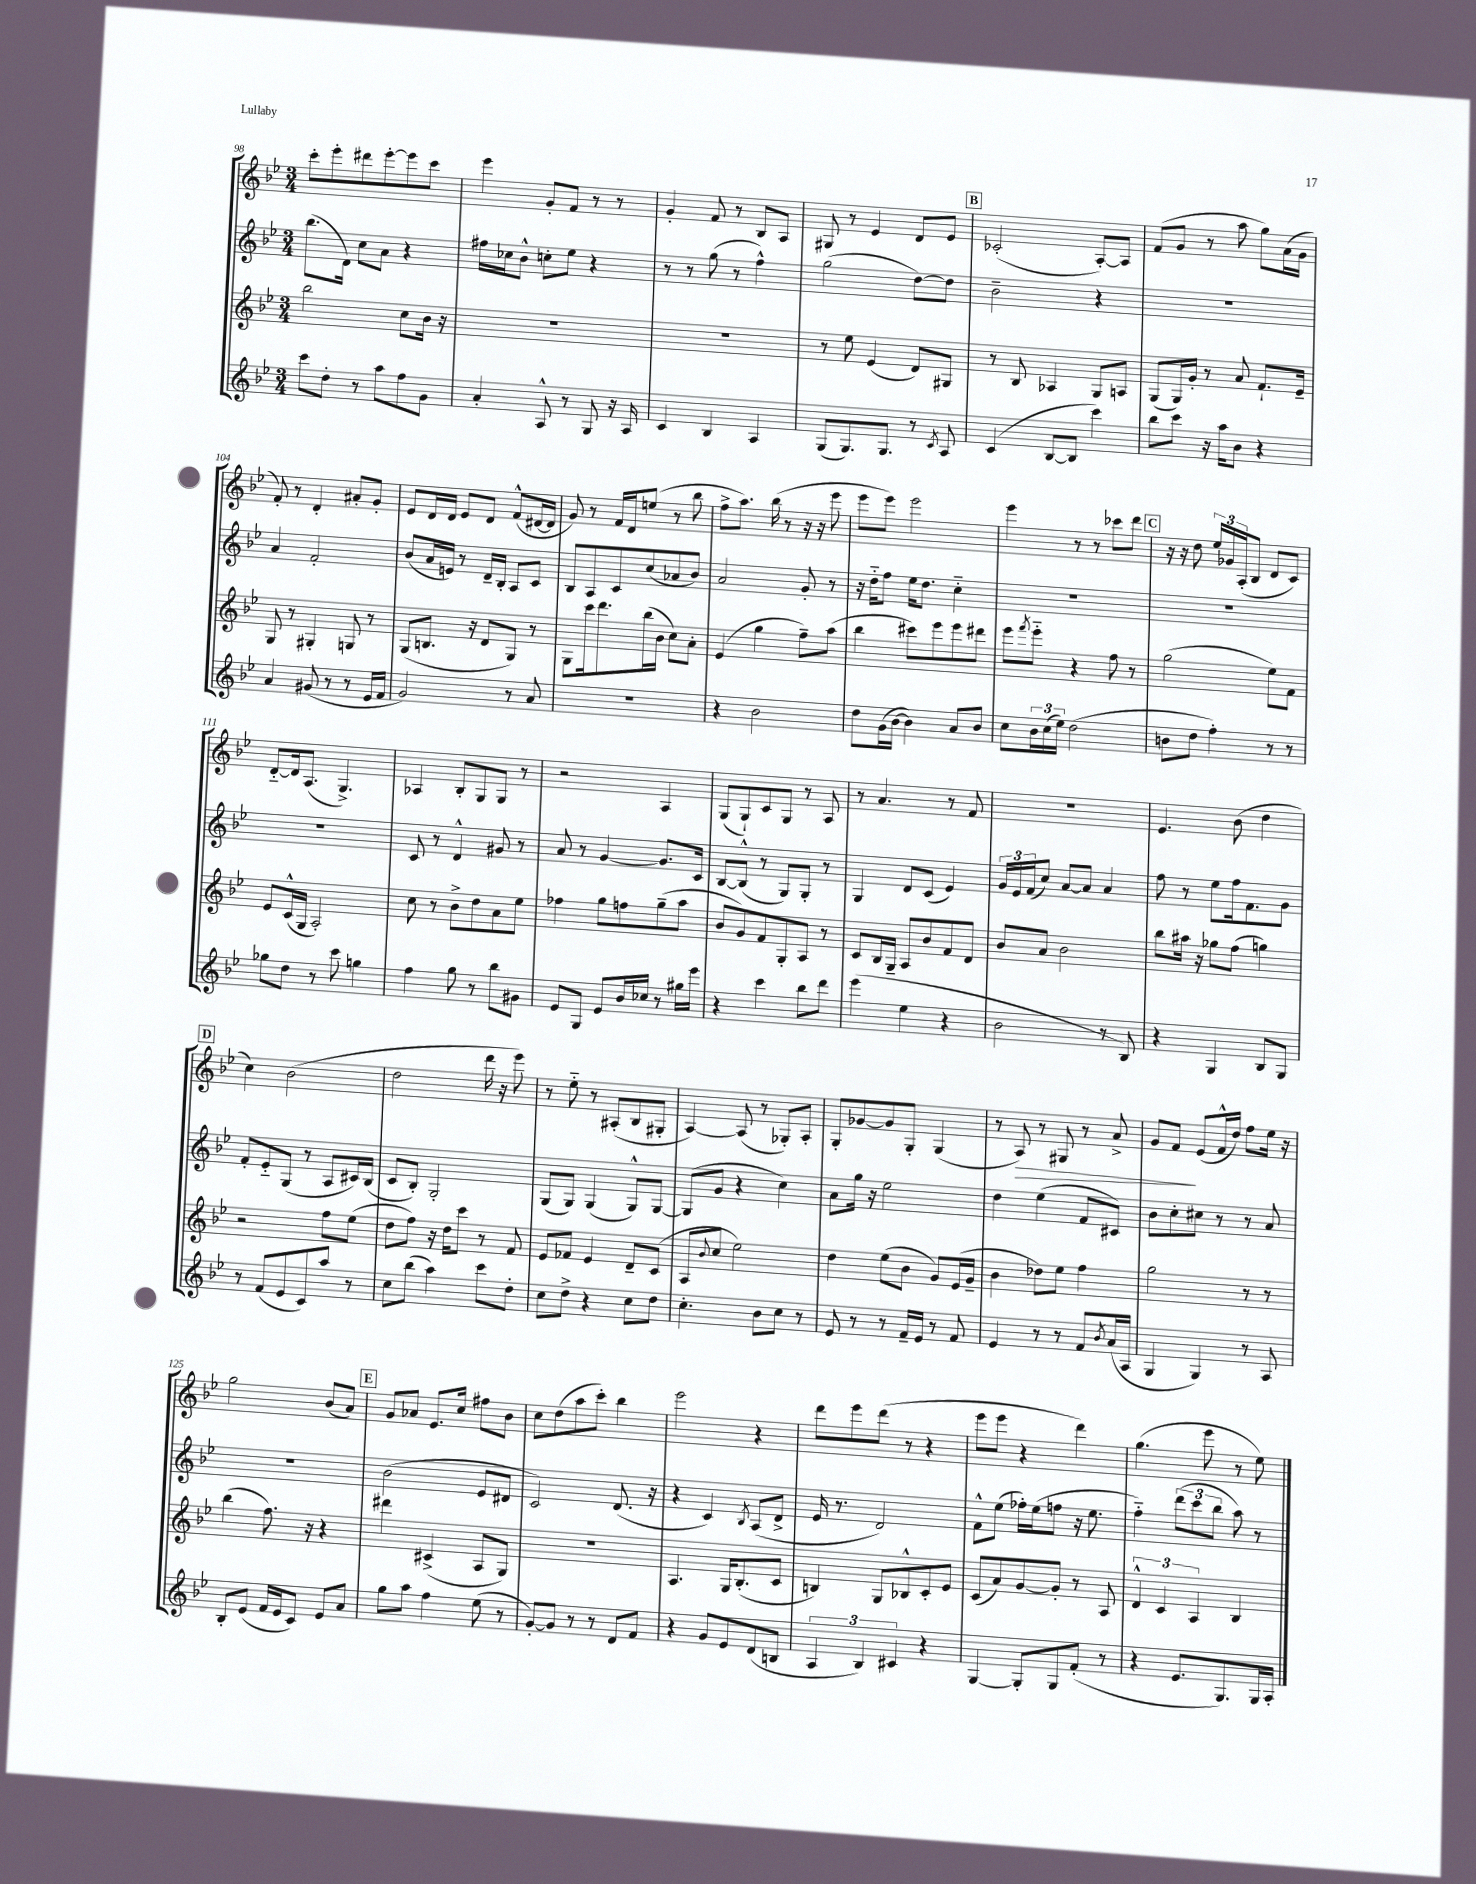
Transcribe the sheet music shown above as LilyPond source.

<<
\new StaffGroup <<
\new Staff = "s0" {
    \clef treble \key bes \major \numericTimeSignature \time 3/4
    c'''8-. ees'''8-. dis'''8 ees'''8~-. ees'''8 c'''8 |
    ees'''4 g'8-. f'8 r8 r8 |
    g'4-. f'8 r8 bes8 a8 |
    gis8 r8 ees'4 d'8 ees'8 |
    \mark \markup { \box "B" } ces'2-.( a8~-.) a8 |
    f'8( g'8 r8 a''8 g''8) a'16( g'16 |
    f'8-.) r8 d'4-. ais'8-. g'8-. |
    ees'8 d'16 d'16 ees'8 d'8 f'8-^( dis'16~ dis'16 |
    g'8) r8 f'16 d'16 e''8( r8 bes''8 |
    f''8-> a''8.) bes''16( r8 r16 r16 ees'''8 |
    ees'''8 ees'''8) ees'''2 |
    ees'''4 r8 r8 ces'''8 d'''8 |
    \mark \markup { \box "C" } r16 r16 d''8 \tuplet 3/2 { ees''16 ges'16 a16-.( } bes8 d'8 c'8) |
    d'8~-_ d'16 a8.( g4.->) |
    aes4 bes8-. g8 g8 r8 |
    r2 a4 |
    g8( g8-!) c'8 g8 r8 a8 |
    r8 a'4. r8 f'8 |
    R2. |
    ees'4. bes'8( d''4 |
    \mark \markup { \box "D" } c''4) bes'2( |
    d''2 d'''16 r16 ees'''8) |
    r8 ees''8-_ r8 ais8-.( bes8 gis8-. |
    a4~) a8( r8 ges8-.) a8-. |
    g8-. ges'8~ ges'8 g8-. g4( |
    r8 a8\>) r8 gis8 r8 a'8-> |
    g'8 f'8\! ees'8( f'16-^ d''16) f''8 ees''16 r16 |
    g''2 bes'8( a'8) |
    \mark \markup { \box "E" } g'8 aes'8 ees'8. c''16 fis''8 bes'8 |
    c''8 d''8( a''8 c'''8-.) bes''4 |
    ees'''2 r4 |
    d'''8 ees'''8 d'''8( r8 r4 |
    ees'''8 ees'''8 r4 d'''4) |
    g''4.( ees'''8 r8 ees''8) \bar "|." |
}
\new Staff = "s1" {
    \clef treble \key bes \major \numericTimeSignature \time 3/4
    bes''8.( d'16) c''8 a'8 r4 |
    fis''16 ces''16 bes'8-^ c''8-. ees''8 r4 |
    r8 r8 g''8( r8 f''4-^) |
    g''2( d''8~) d''8 |
    \mark \markup { \box "B" } bes'2-- r4 |
    R2. |
    a'4 f'2-. |
    bes'8( a'16 e'16) r8 d'16-- bes16-. a8 c'8 |
    bes8 a8 c'8 c''8( aes'8 bes'8) |
    a'2 g'8-. r8 |
    r16 d''16-_ f''8 ees''16 d''8. c''4-_ |
    R2. |
    \mark \markup { \box "C" } R2. |
    R2. |
    c'8 r8 d'4-^ gis'8 r8 |
    a'8 r8 g'4~ g'8. c'16 |
    bes8~ bes8-^( r8 g8) g8-. r8 |
    g4 d'8 c'8( ees'4) |
    \tuplet 3/2 { g'16 ees'16 f'16( } c''8) a'8~ a'8 a'4 |
    f''8 r8 ees''8 f''16 f'8. g'8 |
    \mark \markup { \box "D" } f'8-. ees'8-_ g8( r8 a8 cis'16) bes16( |
    c'8 bes8-.) g2-. |
    g8( g8) g4( g8-^) g8~ |
    g8( g'8 r4 c''4) |
    a'8 g''16 r16 ees''2 |
    d''4 ees''4( f'8 cis'8) |
    bes'8 c''8-. cis''8 r8 r8 a'8 |
    R2. |
    \mark \markup { \box "E" } bes'2( ees'8 dis'8 |
    c'2) d'8.( r16 |
    r4 c'4) \acciaccatura { bes8 } a8( d'8-> |
    ees'16 r8. d'2) |
    f'8-^ ees''8( fes''16-.) ees''16( f''8 r16 ees''8. |
    f''4-_) \tuplet 3/2 { d'''8( c'''8 bes''8 } a''8) r8 \bar "|." |
}
\new Staff = "s2" {
    \clef treble \key bes \major \numericTimeSignature \time 3/4
    bes''2 c''8 bes'16 r16 |
    R2. |
    R2. |
    r8 ees''8 ees'4( d'8) gis8 |
    \mark \markup { \box "B" } r8 bes8 aes4 g8 a8 |
    g8( g16) g'16-. r8 a'8 f'8.-! ees'16-- |
    g8 r8 gis4-. g8 r8 |
    g8( b8. r16 d'8 g8) r8 |
    g8 c'''16 d'''8. bes''16( bes'16 c''8) a'8-. |
    ees'4( g''4 f''8--) a''8( |
    bes''4 cis'''8) ees'''8 ees'''8 dis'''8 |
    ees'''8 \acciaccatura { f'''8 } ees'''8-_ r4 f''8 r8 |
    \mark \markup { \box "C" } g''2( ees''8) f'8 |
    ees'8 c'16-^( g16 a2-.) |
    c''8 r8 bes'8-> d''8 a'8 ees''8 |
    fes''4 g''8 f''8 g''8--( a''8 |
    bes'8 g'8) f'8 g8-. a8 r8 |
    c'8 bes16 g16-- a8 bes'8 f'8 d'8 |
    bes'8 a'8 bes'2 |
    bes''8 ais''16 r16 ges''8 f''8( g''4) |
    \mark \markup { \box "D" } r2 f''8 ees''8( |
    d''8 f''8) r16 d''16 c'''8 r8 f'8 |
    ees'8 fes'8 ees'4 d'8-- c'8( |
    a8 \appoggiatura { bes'8 } c''8 ees''2) |
    d''4 ees''8( bes'8 g'8) ees'16( g'16-- |
    bes'4 des''8) ees''8 f''4 |
    g''2 r8 r8 |
    bes''4( f''8.) r16 r4 |
    \mark \markup { \box "E" } dis'''4 cis'4->( a8 g8) |
    R2. |
    a4. g16 bes8.-.( c'8 |
    b4) g8 bes8-^ c'8-. ees'8 |
    c'8( a'8) g'8~ g'8-. r8 a8 |
    \tuplet 3/2 { d'4-^ c'4 a4 } bes4 \bar "|." |
}
\new Staff = "s3" {
    \clef treble \key bes \major \numericTimeSignature \time 3/4
    c'''8 d''8-. r8 a''8 f''8 g'8 |
    a'4-. a8-^ r8 g8 r16 a16 |
    c'4 bes4 a4 |
    g8( g8.) g8. r8 \acciaccatura { c'8 } a8 |
    \mark \markup { \box "B" } c'4( bes8~ bes8 c'''4) |
    bes''8 c'''8 r16 a''16 bes'8 r4 |
    a'4 gis'8( r8 r8 ees'16 f'16 |
    g'2) r8 a'8 |
    R2. |
    r4 bes'2 |
    d''8 g'16( bes'16~ bes'4) a'8 bes'8 |
    c''8 \tuplet 3/2 { bes'16 c''16( ees''16) } d''2( |
    \mark \markup { \box "C" } b'8 d''8 f''4-.) r8 r8 |
    ges''8 d''8 r8 c'''8 g''4 |
    f''4 g''8 r8 bes''8 gis'8 |
    ees'8 g8 ees'8 bes'16 ces''16 r8 gis''16 ees'''16 |
    r4 c'''4 bes''8 d'''8 |
    ees'''4( ees''4 r4 |
    bes'2 r8 bes8) |
    r4 g4 bes8 g8 |
    \mark \markup { \box "D" } r8 f'8( ees'8 c'8) a''8 r8 |
    c''8 bes''8( a''4) c'''8 d''8-. |
    c''8 d''8-> r4 c''8 d''8 |
    c''4.-. bes'8 c''8 r8 |
    ees'8 r8 r8 f'16-- ees'16 r8 f'8 |
    ees'4 r8 r8 f'8 \acciaccatura { bes'8 } a'16( a16 |
    g4 g4) r8 a8 |
    bes8-. ees'8( f'16 ees'16 c'8) ees'8 a'8 |
    \mark \markup { \box "E" } g''8 a''8 f''4 ees''8( r8 |
    g'8~-.) g'8 r8 r8 d'8 f'8 |
    r4 g'8 ees'8 d'8( b8 |
    \tuplet 3/2 { a4 bes4) cis'4 } r4 |
    g4~ g8-. g8 f'8-.( r8 |
    r4 ees'8. g8.) g16 a16-. \bar "|." |
}
>>
>>
\layout { \context { \Score currentBarNumber = #98 } }
